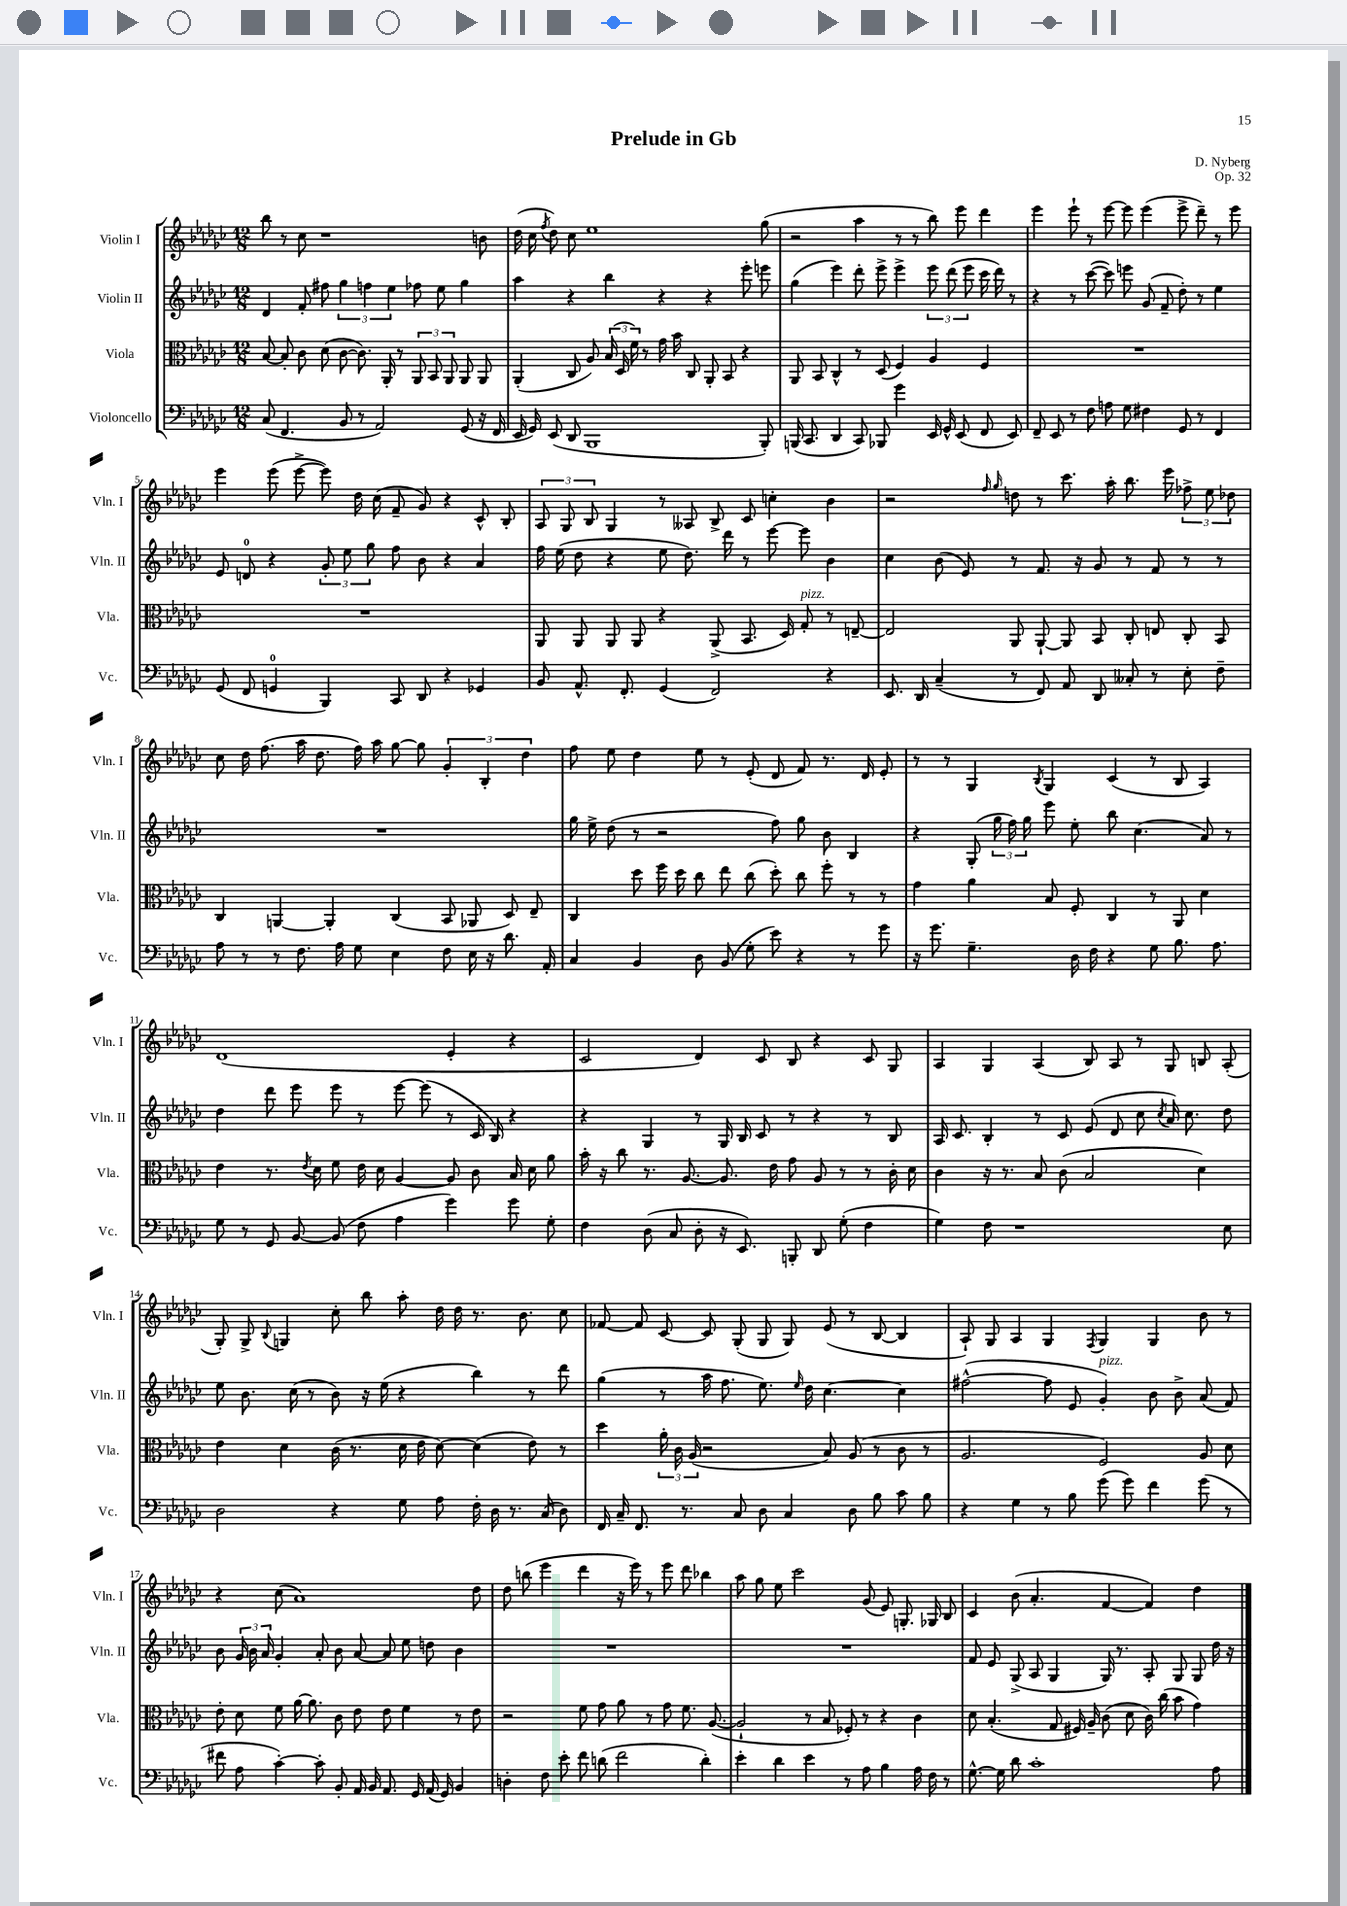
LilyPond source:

\header { title = "Prelude in Gb" composer = "D. Nyberg" opus = "Op. 32" }
<<
\new StaffGroup <<
\new Staff = "s0" \with { instrumentName = "Violin I" shortInstrumentName = "Vln. I" } {
    \clef treble \key ges \major \numericTimeSignature \time 12/8
    \autoBeamOff bes''8 r8 ces''8 r1 b'8 |
    des''16( ces''16 \acciaccatura { f''8 } des''8) ces''8 ees''1 ges''8( |
    r2 aes''4 r8 r8 bes''8) ees'''8 des'''4 |
    ees'''4 ees'''8-! r8 ees'''8~ ees'''8 ees'''4( ees'''8-> des'''8--) r8 ees'''8 |
    ees'''4 ees'''8( ees'''8~-> ees'''8) des''16 ces''16( f'8-- ges'8) r4 ces'8-^ bes8-. |
    \tuplet 3/2 { aes8 ges8 bes8 } ges4 r8 aeses8 bes8-> ces'8 c''4-. bes'4 |
    r2 \grace { f''16 ges''16 } d''8 r8 ces'''8. aes''16-. bes''8. ees'''16 \tuplet 3/2 { fes''8-> ees''8 des''8 } |
    ces''8 des''16 f''8.( aes''16 des''8. f''16) aes''16 ges''8~ ges''8 \tuplet 3/2 { ges'4-. bes4-. des''4 } |
    f''8 ees''8 des''4 ees''8 r8 ees'8-.( des'8 f'8) r8. des'16 ees'8-. |
    r8 r8 ges4 \acciaccatura { bes8 } ges4 ces'4( r8 bes8 aes4) |
    des'1( ees'4-. r4 |
    ces'2 des'4) ces'8 bes8 r4 ces'8 ges8 |
    aes4 ges4 aes4( bes8) aes8 r8 ges8 b8 aes8-.( |
    ges8-.) ges8-> \appoggiatura { bes8 } g4 ces''8-. bes''8 aes''8-. des''16 des''16 r8. bes'8. ces''8 |
    fes'8~ fes'8 ces'8~ ces'8 ges8-.( ges8 ges8) ees'8( r8 bes8~ bes4 |
    aes8-!) ges8 aes4 ges4 \acciaccatura { f8 } ges4 ges4 bes'8 r8 |
    r4 ces''8( aes'1) des''8 |
    des''8 b''8( ees'''4 des'''4 r16 ees'''16) r8 ees'''8 des'''8 bes''4 |
    aes''8 ges''8 ees''8 ces'''2 ges'8( ees'8) g8.-. ges16 bes8 |
    ces'4 bes'8( aes'4.-. f'4~ f'4) des''4 \bar "|." |
}
\new Staff = "s1" \with { instrumentName = "Violin II" shortInstrumentName = "Vln. II" } {
    \clef treble \key ges \major \numericTimeSignature \time 12/8
    \autoBeamOff des'4 f'8-. fis''8 \tuplet 3/2 { ges''4 f''4 ees''4 } fes''8 ees''8 ges''4 |
    aes''4 r4 bes''4 r4 r4 ees'''8-. e'''8 |
    ges''4( ees'''4) des'''8-. ees'''8-> ees'''4-> \tuplet 3/2 { ees'''8 des'''8( ees'''8 } ces'''16 des'''16) r8 |
    r4 r8 ces'''8~( ces'''8) e'''8 ges'8( f'8-- des''8-.) r8 ees''4 |
    ees'8 d'8-0 r4 \tuplet 3/2 { ges'8-. ees''8 ges''8 } f''8 bes'8 r4 aes'4 |
    f''16 ees''16( des''8 r4 ees''8 des''8.) des'''16 r8 ees'''8~ ees'''8 bes'4 |
    ces''4 bes'8( ees'8) r8 f'8. r16 ges'8 r8 f'8 r8 r8 |
    R1. |
    ges''16 ees''16-> des''8( r8 r2 f''8) ges''8 bes'8 bes4 |
    r4 ges8-.( \tuplet 3/2 { ges''16 f''16) ges''16 } ees'''8 ees''8-. bes''8 ces''4.( aes'8) r8 |
    des''4 des'''8 ees'''8 ees'''8 r8 ees'''8~ ees'''8( r8 ces'16 bes16) r4 |
    r4 ges4 r8 ges16 bes16 ces'8 r8 r4 r8 bes8 |
    aes16 ces'8. bes4-. r8 ces'8 ees'8( des'8 ces''8 \acciaccatura { ces''8 } aes'16) ces''8. des''8 |
    ees''8 bes'8. ces''16( r8 bes'8) r16 ees''16( r4 bes''4) r8 des'''8 |
    ges''4( r8 aes''16 f''8. ees''8.) \grace { ees''16 } des''16 ces''4.~ ces''4 |
    fis''2~-^( fis''8 ees'8 ges'4-.^\markup { \italic "pizz." }) bes'8 bes'8-> aes'8( f'8) |
    bes'8 \tuplet 3/2 { ges'16 bes'16 aes'16 } ges'4-. aes'8-. bes'8 aes'8~ aes'8 ees''8 d''8 bes'4 |
    R1. |
    R1. |
    f'8 ees'8 ges8->( aes8 ges4 ges16) r8. aes8-. ges8 ges8 des''16 r16 \bar "|." |
}
\new Staff = "s2" \with { instrumentName = "Viola" shortInstrumentName = "Vla." } {
    \clef alto \key ges \major \numericTimeSignature \time 12/8
    \autoBeamOff bes8~ bes8-. ces'8 des'8( ces'8~ ces'8.) aes,16-. r8 \tuplet 3/2 { aes,8 bes,8 aes,8 } aes,8 aes,8 |
    aes,4-.( ces8 aes8) \tuplet 3/2 { bes16( des16 f'16) } r8 ges'16 bes'16 ces8 aes,8-. bes,8 r4 |
    aes,8 bes,8 ces4-^ r8 des8( f4) aes4 f4 |
    R1. |
    R1. |
    aes,8 aes,8 aes,8 aes,8 r4 aes,8->( bes,8. des16) ges8-.^\markup { \italic "pizz." } r8 e8~-- |
    e2 aes,8 aes,8~-! aes,8 bes,8 ces8-. e8 ces8-. bes,8 |
    ces4 a,4~ a,4-. ces4( bes,8 aes,8 des8) ees8-- |
    ces4 des''8 f''16 des''16 ces''8 ees''8 ces''8( des''8-.) ces''8 f''8-. r8 r8 |
    ges'4 aes'4 bes8 f8-. ces4 r8 aes,8 des'4 |
    ees'4 r8. \acciaccatura { ees'8 } des'16 f'8 ees'16 des'16 aes4~ aes8 ces'8 bes16 des'16 aes'8 |
    bes'16-. r16 ces''8 r8. aes8.~ aes8. ees'16 ges'8 aes8 r8 r8 ces'16-. des'16 |
    ces'4 r16 r8. bes8 ces'8( bes2 des'4) |
    ees'4 des'4 ces'16( r8. des'16 ees'16 des'8~) des'4( ees'8) r8 |
    des''4 \tuplet 3/2 { aes'16-. ces'16 aes16( } r2 bes8) aes8( r8 ces'8 r8 |
    aes2. f2) aes8 des'8 |
    ees'8-. des'8 f'8 aes'16~ aes'8. ces'8 ees'8 ees'8 f'4 r8 ees'8 |
    r2 f'8 ges'8 aes'8 r8 ges'8 f'8. aes8.~( |
    aes2-! r8 bes8 fes8-.) r8 r4 ces'4 |
    des'8 bes4.-.( ges8 fis16) aes16-- ces'8( des'8 ces'16) ces''16( bes'8 ges'4) \bar "|." |
}
\new Staff = "s3" \with { instrumentName = "Violoncello" shortInstrumentName = "Vc." } {
    \clef bass \key ges \major \numericTimeSignature \time 12/8
    \autoBeamOff ces8( f,4. bes,8 r8 aes,2) ges,8( r16 f,16 |
    ees,16 ges,16) ees,8( des,8 bes,,1 bes,,8-.) |
    b,,16( ces,8. des,4 ces,8) bes,,8 ges'4 ees,16 ges,16-^ ees,8( f,8 ees,8) |
    f,8-- ees,8 r8 f8 a8 ges8 fis4 ges,8 r8 f,4 |
    ges,8( f,8 g,4-0 bes,,4) ces,8 des,8 r4 ges,4 |
    bes,8 aes,8.-^ f,8.-. ges,4( f,2) r4 |
    ees,8. des,16 ces4--( r8 f,8) aes,8 des,8 ceses8-. r8 ees8-. f8-- |
    aes8 r8 r8 f8. aes16 ges8 ees4 f8 ees16 r16 des'8. aes,16-. |
    ces4 bes,4 des8 bes,8( ges8-. ees'8) r4 r8 ges'8 |
    r16 ges'8. ges4.-- des16 f16 r4 ges8 bes8. aes8. |
    ges8 r8 ges,8 bes,8~ bes,8( f8 aes4 ges'4) ges'8 ges8-. |
    f4 des8( ces8 des8-. r16 ees,8.) b,,8-. des,8 ges8-.( f4 |
    ges4) f8 r1 ees8 |
    des2 r4 ges8 aes8 f16-. des16 r8. ces16( des8) |
    f,16 ces16-- f,8. r8. ces8 des8 ces4 des8 bes8 ces'8 bes8 |
    r4 ges4 r8 bes8 ges'8( ges'8) f'4 ges'8( r8 |
    fis'8 aes8 ces'4~-.) ces'8-. bes,8-. aes,16 bes,16 aes,8. ges,16 aes,16( ges,16) bes,4 |
    d4-. f8 ees'8-. f'8 d'8( f'2 d'4-.) |
    ees'4-. des'4 ees'4 r8 aes8 bes4 aes16 f16 r8 |
    ges8.~-^ ges16 des'8 ces'1-. aes8 \bar "|." |
}
>>
>>
